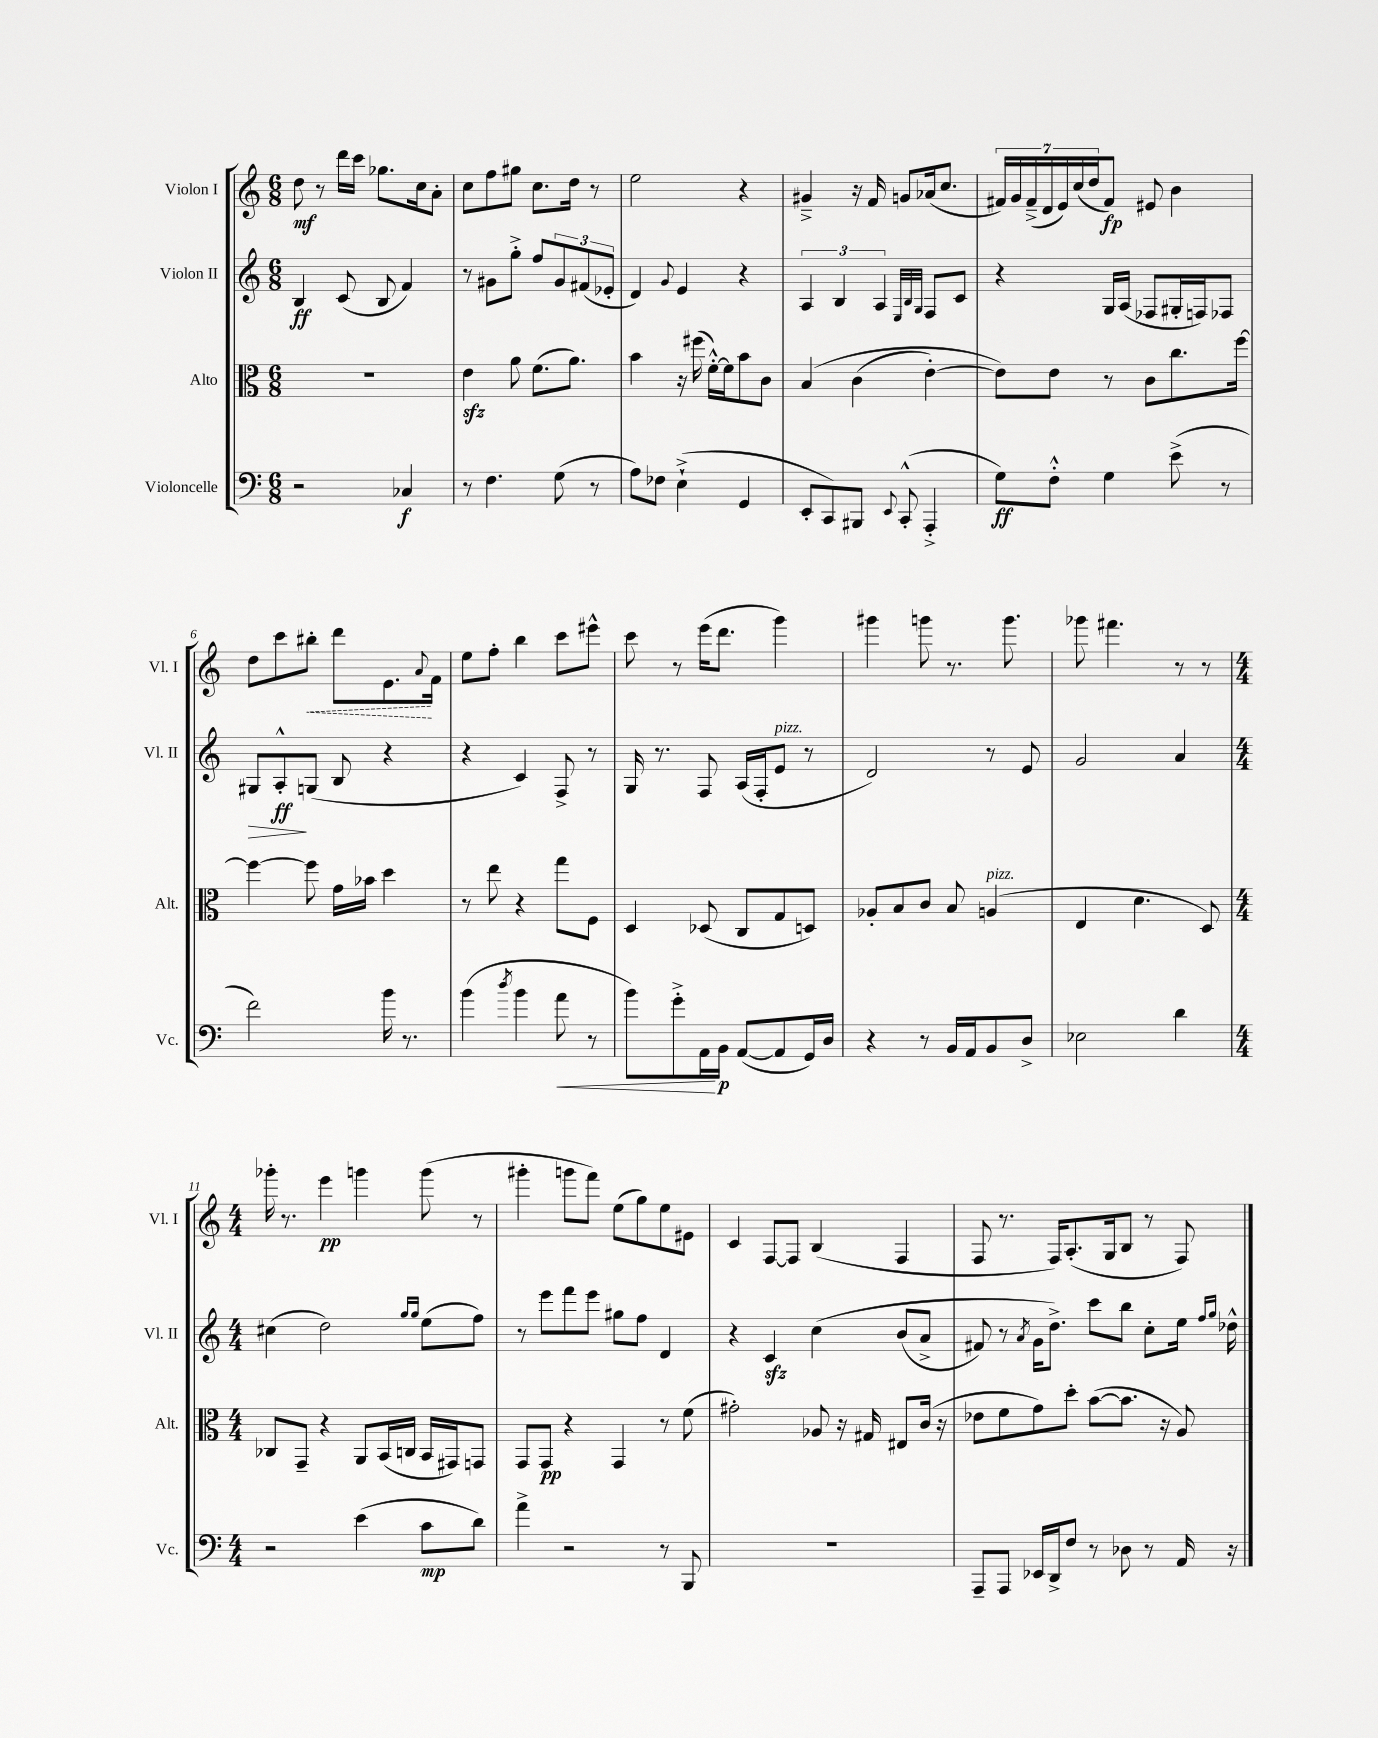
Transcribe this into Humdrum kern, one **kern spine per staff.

**kern	**dynam	**kern	**dynam	**kern	**dynam	**kern	**dynam
*part4	*part4	*part3	*part3	*part2	*part2	*part1	*part1
*staff4	*staff4	*staff3	*staff3	*staff2	*staff2	*staff1	*staff1
*I"Violoncelle	*	*I"Alto	*	*I"Violon II	*	*I"Violon I	*
*I'Vc.	*	*I'Alt.	*	*I'Vl. II	*	*I'Vl. I	*
*clefF4	*	*clefC3	*	*clefG2	*	*clefG2	*
*k[]	*	*k[]	*	*k[]	*	*k[]	*
*M6/8	*	*M6/8	*	*M6/8	*	*M6/8	*
=1	=1	=1	=1	=1	=1	=1	=1
2r	.	2.r	.	4B/	ff	8dd\	mf
.	.	.	.	.	.	8r	.
.	.	.	.	(8c/	.	16ddd\LL	.
.	.	.	.	.	.	16ccc\JJ	.
.	.	.	.	8B/	.	8.gg-X\L	.
4C-X/	f	.	.	4f/)	.	.	.
.	.	.	.	.	.	16cc\k	.
.	.	.	.	.	.	8a'\J	.
=2	=2	=2	=2	=2	=2	=2	=2
8r	.	4ezz\	.	8r	.	8cc\L	.
4.F\	.	.	.	8g#X\L	.	8ff\	.
.	.	8a\	.	8gg'^\J	.	8gg#X\J	.
.	.	(8.f\L	.	8ff/L	.	8.cc\L	.
(8G\	.	.	.	12g#/	.	.	.
.	.	8.a\J)	.	.	.	16dd\Jk	.
.	.	.	.	(12f#X/	.	.	.
8r	.	.	.	.	.	8r	.
.	.	.	.	12e-X'/J	.	.	.
=3	=3	=3	=3	=3	=3	=3	=3
8A\L)	.	4b\	.	4d/)	.	2ee\	.
8F-X\J	.	.	.	.	.	.	.
.	.	.	.	8qqg/	.	.	.
(4E`^\	.	16r	.	4e/	.	.	.
.	.	(16ff#X\	.	.	.	.	.
.	.	[16f'^^\LL)	.	.	.	.	.
.	.	16f\J]	.	.	.	.	.
4GG/	.	8b\	.	4r	.	4r	.
.	.	8c\J	.	.	.	.	.
=4	=4	=4	=4	=4	=4	=4	=4
8EE'/L	.	(4B/	.	6A/	.	4g#X~^/	.
8CC/)	.	.	.	.	.	.	.
.	.	.	.	6B/	.	.	.
8BBB#X/J	.	(4c\	.	.	.	16r	.
.	.	.	.	.	.	16f/	.
.	.	.	.	6A/	.	.	.
8qqEE/	.	.	.	.	.	.	.
(8CC'^^/	.	.	.	.	.	8gn/L	.
.	.	.	.	32qqE/LLL	.	.	.
.	.	.	.	32qqB/	.	.	.
.	.	.	.	32qqG/JJJ	.	.	.
4AAA'^/	.	[4e'\)	.	8F/L	.	(16a-X/k	.
.	.	.	.	.	.	8.cc/J	.
.	.	.	.	8c/J	.	.	.
=5	=5	=5	=5	=5	=5	=5	=5
8G\L)	ff	8e\L])	.	4r	.	28f#X/LL)	.
.	.	.	.	.	.	28g/	.
.	.	.	.	.	.	(28f#~^/	.
.	.	.	.	.	.	28d/	.
8F'^^\J	.	8e\J	.	.	.	.	.
.	.	.	.	.	.	28e/)	.
.	.	.	.	.	.	(28cc/	.
.	.	.	.	.	.	28dd/J	.
4G\	.	8r	.	16G/LL	.	8f#/J)	fp
.	.	.	.	(16A/JJ	.	.	.
.	.	8c\L	.	8F-X/L	.	8e#X/	.
(8e^\	.	8.cc\	.	16G#X'/L	.	4b\	.
.	.	.	.	16Fn/J)	.	.	.
8r	.	.	.	8F-X/J	.	.	.
.	.	[16ff\Jk	.	.	.	.	.
!!LO:LB:g=z
=6	=6	=6	=6	=6	=6	=6	=6
!	!	!	!	!	!LO:HP:b	!	!
2f\)	.	4ff\_	.	8G#X/L	>	8dd\L	.
.	.	.	.	8A'^^/	ff	8ccc\	.
!	!	!	!	!	!	!	!LO:HP:b
.	.	8ff\]	.	(8Gn/J	]	8bb#X'\J	<
.	.	16g\LL	.	8B/	.	8ddd\L	.
.	.	16b-X\JJ	.	.	.	.	.
16b\	.	4dd\	.	4r	.	8.e\	.
8.r	.	.	.	.	.	.	.
.	.	.	.	.	.	8qqa/	.
.	.	.	.	.	.	16f\Jk	[
=7	=7	=7	=7	=7	=7	=7	=7
(4b\	.	8r	.	4r	.	8ee\L	.
.	.	8ee\	.	.	.	8ff'\J	.
8qdd/	.	.	.	.	.	.	.
4b\	.	4r	.	4c/)	.	4bb\	.
!	!LO:HP:b	!	!	!	!	!	!
8a\	<	8gg\L	.	8F^/	.	8ccc\L	.
8r	.	8F\J	.	8r	.	8eee#X^^\J	.
=8	=8	=8	=8	=8	=8	=8	=8
8b\L)	.	4D/	.	16G/	.	8ccc\	.
.	.	.	.	8.r	.	.	.
8g'^\	.	.	.	.	.	8r	.
16AA\L	.	(8D-X/	.	8F/	.	(16eee\KL	.
16BB\JJ	[ p	.	.	.	.	8.ddd\J	.
([8AA/L	.	8C/L	.	(16A/LL	.	.	.
.	.	.	.	16F'/J	.	.	.
!	!	!	!	!LO:TX:a:i:t=pizz.	!	!	!
8AA/]	.	8G/	.	8e/J	.	4ggg\)	.
16GG/L)	.	8Dn/J)	.	8r	.	.	.
16D/JJ	.	.	.	.	.	.	.
=9	=9	=9	=9	=9	=9	=9	=9
4r	.	8A-X'/L	.	2d/)	.	4ggg#X\	.
.	.	8B/	.	.	.	.	.
8r	.	8c/J	.	.	.	8gggn\	.
16BB/LL	.	8B/	.	.	.	8.r	.
16AA/J	.	.	.	.	.	.	.
!	!	!LO:TX:a:i:t=pizz.	!	!	!	!	!
8BB/	.	(4An/	.	8r	.	.	.
.	.	.	.	.	.	8.ggg\	.
8D^/J	.	.	.	8e/	.	.	.
=10	=10	=10	=10	=10	=10	=10	=10
2E-X\	.	4E/	.	2g/	.	8ggg-X\	.
.	.	.	.	.	.	4.fff#X\	.
.	.	4.d\	.	.	.	.	.
4d\	.	.	.	4a/	.	8r	.
.	.	8D/)	.	.	.	8r	.
!!LO:LB:g=z
=11	=11	=11	=11	=11	=11	=11	=11
*M4/4	*	*M4/4	*	*M4/4	*	*M4/4	*
2r	.	8C-X/L	.	(4cc#X\	.	16ggg-X'\	.
.	.	.	.	.	.	8.r	.
.	.	8GG~/J	.	.	.	.	.
.	.	4r	.	2dd\)	.	4eee\	pp
(4e\	.	8AA/L	.	.	.	4gggn\	.
.	.	(16BB/L	.	.	.	.	.
.	.	16Cn/JJ	.	.	.	.	.
.	.	.	.	16qqgg/LL	.	.	.
.	.	.	.	16qqgg/JJ	.	.	.
8c\L	mp	16BB/LL	.	(8ee\L	.	(8ggg\	.
.	.	16GG#X/J)	.	.	.	.	.
8d\J)	.	8GGn/J	.	8ff\J)	.	8r	.
=12	=12	=12	=12	=12	=12	=12	=12
4a^\	.	8GG/L	.	8r	.	4ggg#X'\	.
.	.	8GG/J	pp	8eee\L	.	.	.
2r	.	4r	.	8fff\	.	8gggn\L	.
.	.	.	.	8eee\J	.	8fff\J)	.
.	.	4GG/	.	8gg#X\L	.	(8ee\L	.
.	.	.	.	8ff\J	.	8gg\)	.
8r	.	8r	.	4d/	.	8ee\	.
8BBB/	.	(8f\	.	.	.	8e#X\J	.
=13	=13	=13	=13	=13	=13	=13	=13
1r	.	2g#X'\)	.	4r	.	4c/	.
.	.	.	.	4czz/	.	[8F/L	.
.	.	.	.	.	.	8F/J]	.
.	.	8A-X/	.	(4cc\	.	(4B/	.
.	.	16r	.	.	.	.	.
.	.	16G#X/	.	.	.	.	.
.	.	8E#X/L	.	(8b/L	.	4F/	.
.	.	(16c/Jk	.	8a^/J	.	.	.
.	.	16r	.	.	.	.	.
=14	=14	=14	=14	=14	=14	=14	=14
8AAA~/L	.	8e-X\L	.	8f#X/)	.	8F/	.
8AAA/J	.	8f\	.	8r	.	8.r	.
.	.	.	.	8qa/	.	.	.
16EE-X/LL	.	8g\)	.	16g\KL	.	.	.
16DD^/J	.	.	.	8.dd^\J)	.	16F/KL)	.
8F/J	.	8dd'\J	.	.	.	(8.A'/	.
8r	.	([8b\L	.	8ccc\L	.	.	.
.	.	.	.	.	.	16G/k	.
8D-X\	.	8.b\J]	.	8bb\J	.	8B/J	.
8r	.	.	.	8cc'\L	.	8r	.
.	.	16r	.	.	.	.	.
16AA/	.	8A/)	.	16ee\Jk	.	8F/)	.
.	.	.	.	16qqff/LL	.	.	.
.	.	.	.	16qqgg/JJ	.	.	.
16r	.	.	.	16dd-X^^\	.	.	.
==	==	==	==	==	==	==	==
*-	*-	*-	*-	*-	*-	*-	*-
